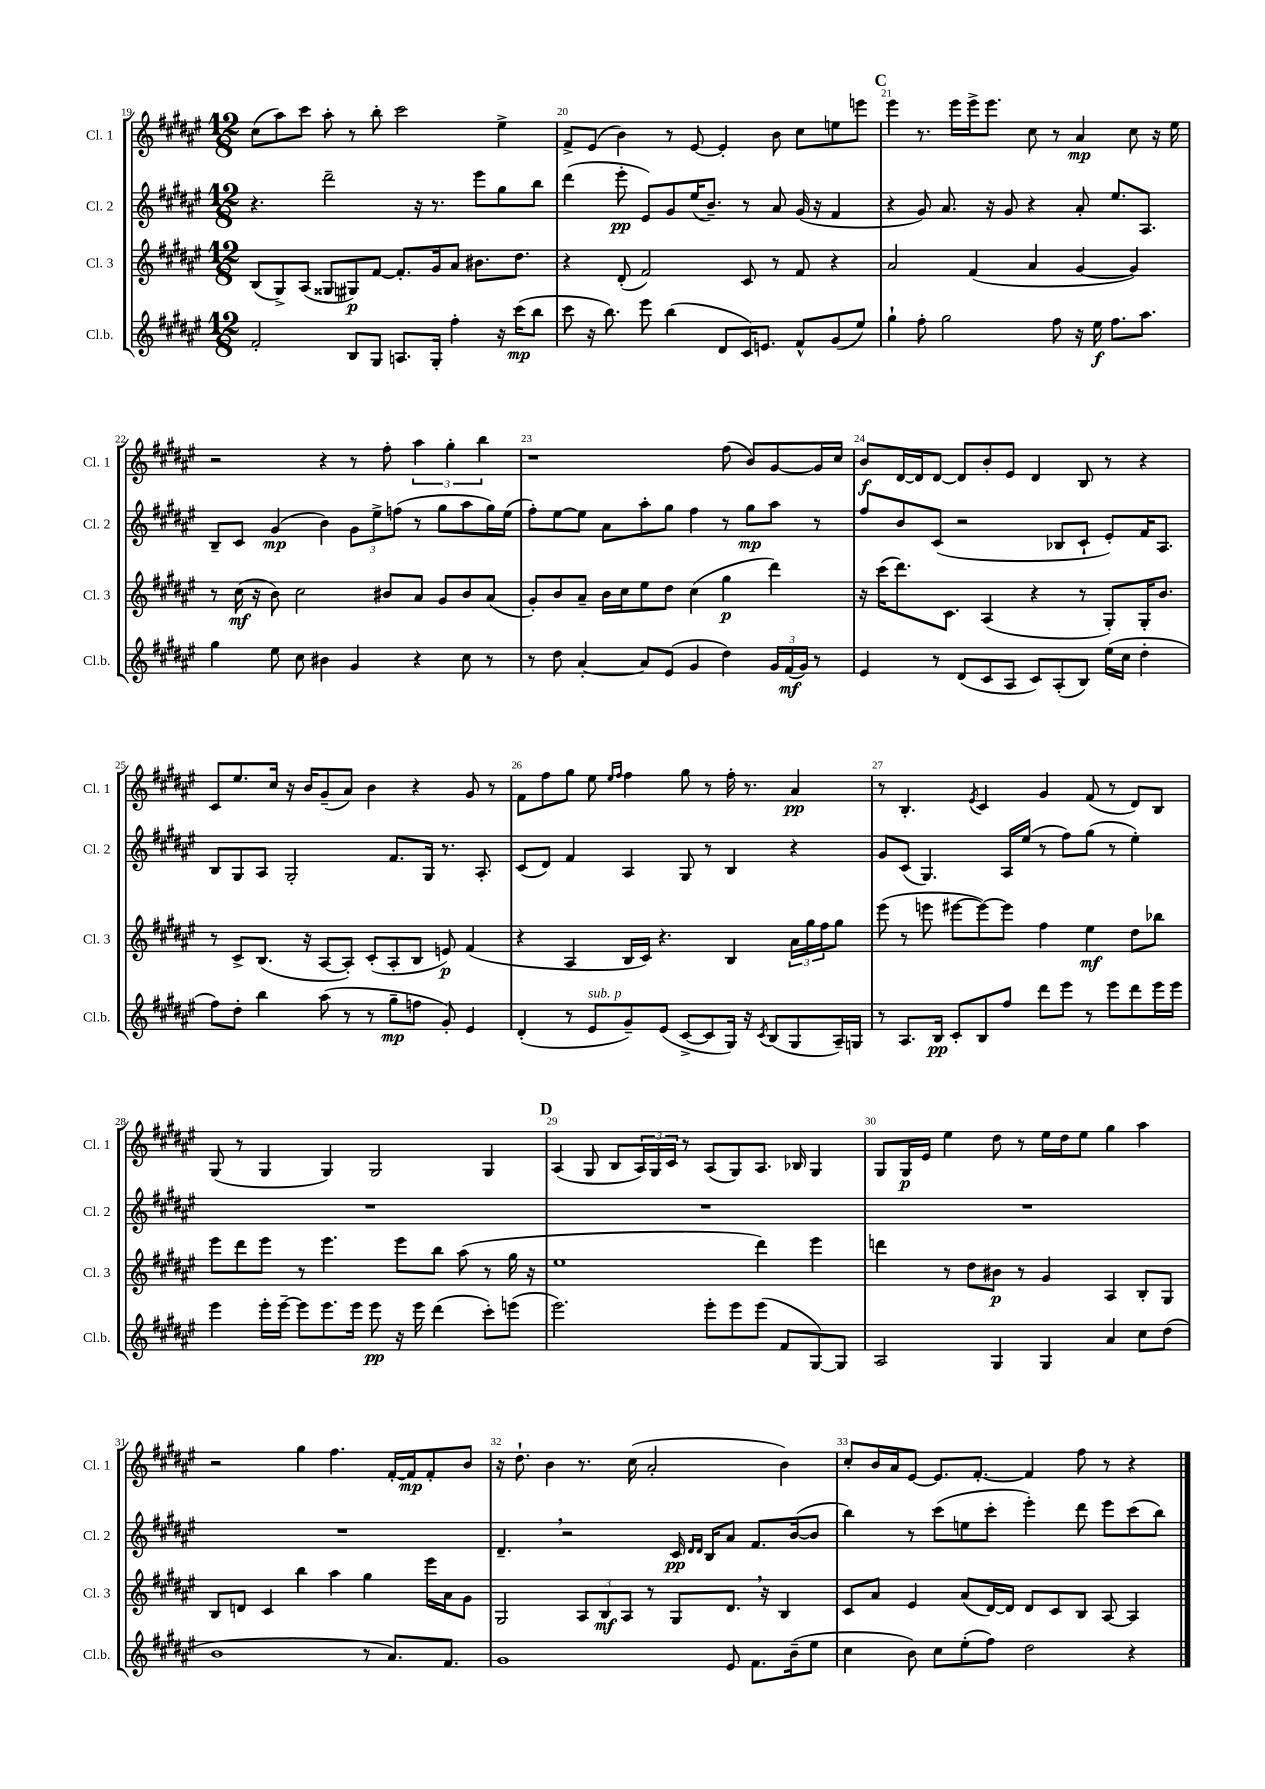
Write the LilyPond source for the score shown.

<<
\new StaffGroup <<
\new Staff = "s0" \with { instrumentName = "Cl. 1" shortInstrumentName = "Cl. 1" } {
    \clef treble \key fis \major \numericTimeSignature \time 12/8
    cis''8( ais''8) cis'''8 ais''8-. r8 b''8-. cis'''2 eis''4-> |
    fis'8-> eis'8( b'4) r8 eis'8~ eis'4-. b'8 cis''8 e''8 e'''8 |
    \mark \markup { \bold "C" } eis'''4 r8. eis'''16 eis'''16-> eis'''8. cis''8 r8 ais'4\mp cis''8 r16 eis''16 |
    r2 r4 r8 fis''8-. \tuplet 3/2 { ais''4 gis''4-. b''4 } |
    r1 fis''8( b'8) gis'8~ gis'16 cis''16 |
    b'8\f dis'16~ dis'16 dis'8~ dis'8 b'8-. eis'8 dis'4 b8 r8 r4 |
    cis'8 eis''8. cis''16 r16 b'16 gis'8--( ais'8) b'4 r4 gis'8 r8 |
    fis'8 fis''8 gis''8 eis''8 \grace { eis''16 fis''16 } fis''4 gis''8 r8 fis''16-. r8. ais'4\pp |
    r8 b4.-. \acciaccatura { eis'8 } cis'4 gis'4 fis'8( r8 dis'8) b8 |
    gis8( r8 gis4 gis4) gis2 gis4 |
    \mark \markup { \bold "D" } ais4( gis8 b8 \tuplet 3/2 { ais16) gis16 cis'16 } r8 ais8( gis8) ais8. bes16 gis4 |
    gis8 gis16\p eis'16 eis''4 dis''8 r8 eis''16 dis''16 eis''8 gis''4 ais''4 |
    r2 gis''4 fis''4. fis'16~-. fis'16\mp fis'8-. b'8 |
    r16 dis''8.-! b'4 r8. cis''16( ais'2-. b'4) |
    cis''8-. b'16 ais'16 eis'8~ eis'8. fis'8.~-. fis'4 fis''8 r8 r4 \bar "|." |
}
\new Staff = "s1" \with { instrumentName = "Cl. 2" shortInstrumentName = "Cl. 2" } {
    \clef treble \key fis \major \numericTimeSignature \time 12/8
    r4. dis'''2-- r16 r8. eis'''8 gis''8 b''8 |
    dis'''4( eis'''8-.\pp eis'8) gis'8 eis''16( b'8.--) r8 ais'8 gis'16( r16 fis'4 |
    \mark \markup { \bold "C" } r4 gis'8) ais'8. r16 gis'8 r4 ais'8-. eis''8. ais8. |
    b8-- cis'8 gis'4\mp( b'4) \tuplet 3/2 { gis'8 eis''8-> f''8( } r8 gis''8 ais''8 gis''16) eis''16( |
    fis''8-.) eis''8~ eis''8 ais'8 ais''8-. gis''8 fis''4 r8 gis''8\mp ais''8 r8 |
    fis''8 b'8 cis'8( r2 bes8 cis'8-! eis'8-.) fis'16 ais8. |
    b8 gis8 ais8 gis2-. fis'8. gis16 r8. ais8.-. |
    cis'8( dis'8) fis'4 ais4 gis8 r8 b4 r4 |
    gis'8 cis'8( gis4.) ais16 eis''16( r8 fis''8) gis''8( r8 eis''4-.) |
    R1. |
    \mark \markup { \bold "D" } R1. |
    R1. |
    R1. |
    dis'4.-- \breathe r2 cis'16\pp \grace { dis'16 dis'16 } b16 ais'8 fis'8. b'16~( b'8 |
    b''4) r8 cis'''8( e''8 cis'''8-. eis'''4-.) dis'''8 eis'''8 cis'''8( b''8) \bar "|." |
}
\new Staff = "s2" \with { instrumentName = "Cl. 3" shortInstrumentName = "Cl. 3" } {
    \clef treble \key fis \major \numericTimeSignature \time 12/8
    b8( gis8->) ais8( gisis8 gis8\p) fis'8~ fis'8.-. gis'16 ais'8 bis'8. dis''8. |
    r4 dis'8-.( fis'2) cis'8 r8 fis'8 r4 |
    \mark \markup { \bold "C" } ais'2 fis'4( ais'4 gis'4~ gis'4) |
    r8 cis''16\mf( r16 b'8) cis''2 bis'8 ais'8 gis'8 bis'8 ais'8( |
    gis'8-.) b'8 ais'8-- b'16 cis''16 eis''8 dis''8 cis''4( gis''4\p dis'''4) |
    r16 cis'''16( dis'''8.) cis'8. ais4( r4 r8 gis8-.) gis16-. b'8. |
    r8 cis'8-> b8.( r16 ais8~ ais8-.) cis'8-.( ais8-. b8 e'8\p) fis'4( |
    r4 ais4 b16 cis'16) r4. b4 \tuplet 3/2 { ais'16 gis''16 fis''16 } gis''8 |
    eis'''8( r8 e'''8 eis'''8~ eis'''8~) eis'''8 fis''4 eis''4\mf dis''8 bes''8 |
    eis'''8 dis'''8 eis'''8 r8 eis'''4. eis'''8 b''8 ais''8( r8 gis''16 r16 |
    \mark \markup { \bold "D" } eis''1 dis'''4) eis'''4 |
    d'''4 r8 dis''8 bis'8\p r8 gis'4 ais4 b8-. gis8 |
    b8 d'8 cis'4 b''4 ais''4 gis''4 eis'''16 ais'16 gis'8 |
    gis2 \tuplet 3/2 { ais8 b8\mf ais8 } r8 gis8 dis'8. \breathe r16 b4 |
    cis'8 ais'8 eis'4 ais'8( dis'16~) dis'16 dis'8 cis'8 b8 ais8~ ais4 \bar "|." |
}
\new Staff = "s3" \with { instrumentName = "Cl.b." shortInstrumentName = "Cl.b." } {
    \clef treble \key fis \major \numericTimeSignature \time 12/8
    fis'2-. b8 gis8 a8. gis16-. fis''4-. r16 cis'''16\mp( b''8 |
    cis'''8 r16 b''8.) eis'''8 b''4( dis'8 cis'16) e'8. fis'8-^ gis'8( eis''8) |
    \mark \markup { \bold "C" } gis''4-! fis''8-. gis''2 fis''8 r16 eis''16\f fis''8. ais''8. |
    gis''4 eis''8 cis''8 bis'4 gis'4 r4 cis''8 r8 |
    r8 dis''8 ais'4~-. ais'8 eis'8( gis'4 dis''4) \tuplet 3/2 { gis'16 fis'16\mf( gis'16) } r8 |
    eis'4 r8 dis'8( cis'8 ais8 cis'8) ais8-.( b8) eis''16( cis''16 dis''4-. |
    fis''8) dis''8-. b''4 ais''8( r8 r8 gis''8--\mp f''8 gis'8-.) eis'4 |
    dis'4-.( r8 eis'8^\markup { \italic "sub. p" } gis'8--) eis'8( cis'8~-> cis'8 gis16) r16 \acciaccatura { cis'8 } b8( gis8 ais16--) g16 |
    r8 ais8. b16\pp cis'8-. b8 fis''8 dis'''8 eis'''8 r8 eis'''8 dis'''8 eis'''16 eis'''16 |
    eis'''4 eis'''16-. eis'''16~-- eis'''8 eis'''8. eis'''16 eis'''8\pp r16 eis'''16 dis'''4( cis'''8-.) e'''8( |
    \mark \markup { \bold "D" } eis'''2.) eis'''8-. eis'''8 eis'''8( fis'8 gis8~) gis8 |
    ais2 gis4 gis4 ais'4 cis''8 dis''8( |
    b'1 r8 ais'8.) fis'8. |
    gis'1 eis'8 fis'8. b'16--( eis''8 |
    cis''4 b'8) cis''8 eis''8-.( fis''8) dis''2 r4 \bar "|." |
}
>>
>>
\layout { \context { \Score currentBarNumber = #19 \override BarNumber.break-visibility = ##(#f #t #t) barNumberVisibility = #all-bar-numbers-visible } }
